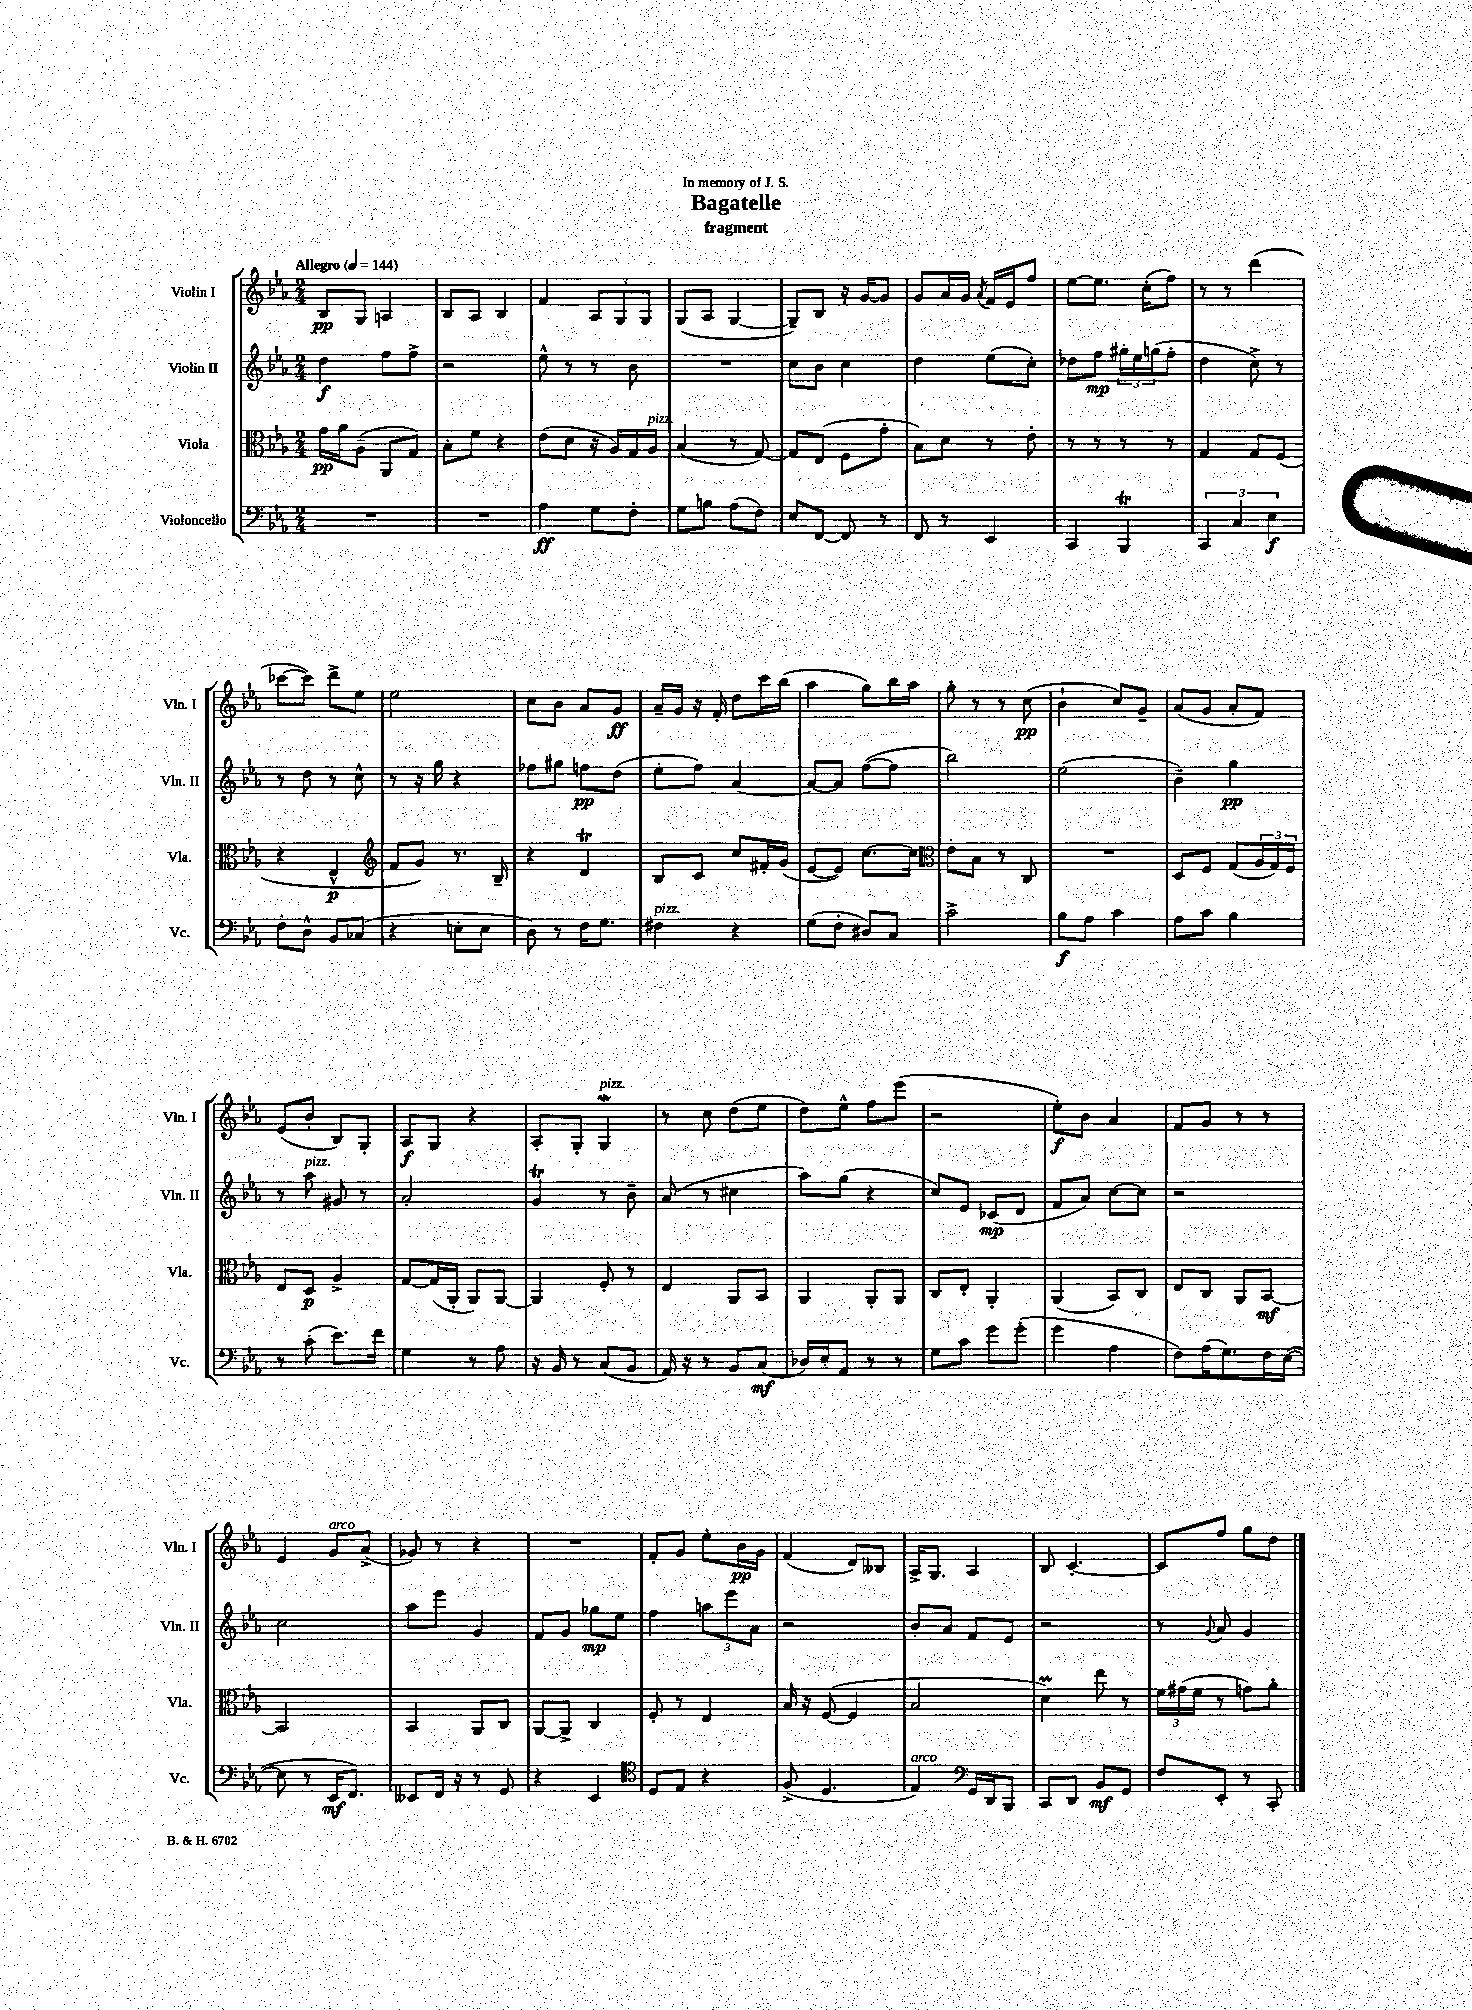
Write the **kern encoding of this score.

**kern	**kern	**kern	**kern
*staff4	*staff3	*staff2	*staff1
*clefF4	*clefC3	*clefG2	*clefG2
*k[b-e-a-]	*k[b-e-a-]	*k[b-e-a-]	*k[b-e-a-]
*M2/4	*M2/4	*M2/4	*M2/4
*MM144	*MM144	*MM144	*MM144
2r	16g\LL	4dd\	8B-/L
.	16a-\J	.	.
.	(8A-~\J	.	8G/J
.	8AA-/L	8ff\L	4A/
.	8G/J)	8ff^\J	.
=	=	=	=
2r	8B-'\L	2r	8B-/L
.	8f\J	.	8A-/J
.	4r	.	4B-/
=	=	=	=
4A-\	(8e-\L	8ee-^^\	4f/
.	8d\J	8r	.
8G\L	16r	8r	12A-/L
.	16A-/LL)	.	.
.	.	.	12G/
8F'\J	16G/	8b-\	.
.	.	.	12G/J
.	16A-/JJ	.	.
=	=	=	=
8G\L	(4B-/	2r	(8G/L
8B\J	.	.	8A-/J
(8A-\L	8r	.	[4G/
8F\J)	[8G/)	.	.
=	=	=	=
8E-/L	8G/]L	8cc\L	8G~/]L)
[8FF/J	(8E-/J	8b-\J	8B-/J
8FF/]	8F\L	4cc\	16r
.	.	.	[16g/LK
8r	8g'\J	.	8g/]J
=	=	=	=
8FF/	8B-\L)	4dd\	8g/L
8r	8d\J	.	16a-/L
.	.	.	16g/JJ
.	.	.	8qa-/
4EE-/	8r	(8ee-\L	16f/LL
.	.	.	16e-/J
.	8e-'\	8cc'\J)	8ff/J
=	=	=	=
4CC/	8r	8dd-\L	[8ee-\L
.	8r	8ff\J	8.ee-\]J
4BBB-/	8r	24gg#'\LL	.
.	.	24ee-\	.
.	.	.	(16cc'\LK
.	.	(24gg\J	.
.	8r	8ff'\J	8ff\J)
=	=	=	=
6CC/	4G/	4dd\	8r
.	.	.	8r
6C/	.	.	.
.	8G/L	8cc^\)	(4ddd\
6E-\	.	.	.
.	(8F/J	8r	.
=	=	=	=
8F'\L	4r	8r	[8ccc-\L
8D^^\J	.	8dd\	8ccc-\]J)
8BB-/L	4E-^^/	8r	8ddd^\L
(8C-/J	.	8cc^^\	8ee-\J
=	=	=	=
*	*clefG2	*	*
4r	8f/L	8r	2ee-\
.	8g/J)	16r	.
.	.	16gg\	.
8E'\L	8.r	4r	.
8E\J	.	.	.
.	16B-~/	.	.
=	=	=	=
8D\)	4r	8ff-\L	8cc\L
8r	.	8gg#\J	8b-\J
16F\LK	4d/	8ff\L	8a-/L
8.G\J	.	.	.
.	.	(8dd\J	8g/J
=	=	=	=
4F#\	8B-/L	8ee-'\L	16a-~/LL
.	.	.	16g/JJ
.	8c/J	8ff\J)	16r
.	.	.	16f'/
4r	8cc/L	[4a-/	8dd\L
.	16f#'/L	.	16ccc\L
.	(16g/JJ	.	(16bb-\JJ
=	=	=	=
(8G\L	[8e-/L	8a-/_L	4aa-\
8F'\J	8e-/]J)	8a-/]J	.
8D#/L)	[8.cc\L	([8ff\L	8gg\L)
8C/J	.	8ff\]J	16bb-\L
.	16cc\]Jk	.	16aa-\JJ
=	=	=	=
*	*clefC3	*	*
2c^\	8e-'\L	2bb-\)	8gg'\
.	8B-\J	.	8r
.	8r	.	8r
.	8C/	.	(8cc\
=	=	=	=
8B-\L	2r	(2ee-\	4b-`\
8A-\J	.	.	.
4c\	.	.	8cc/L)
.	.	.	8g~/J
=	=	=	=
8A-\L	8D/L	4b-~\)	(8a-/L
8c\J	8F/J	.	8g/J
4B-\	(8G/L	4gg\	8a-'/L
.	24A-/L	.	8f/J)
.	24G/)	.	.
.	24F/JJ	.	.
=	=	=	=
8r	8E-/L	8r	(8e-/L
(8c'\	8D/J	8aa-\	8b-'/J
8.e-\L)	4A-^/	8g#/	8B-/L)
.	.	8r	8G'/J
16f\Jk	.	.	.
=	=	=	=
4G\	[8G/L	2a-'/	8A-/L
.	(16G/]L	.	8G/J
.	16AA-'/JJ	.	.
8r	8AA-/L)	.	4r
8A-\	[8AA-/J	.	.
=	=	=	=
16r	4AA-/]	4g/	8A-'/L
16BB-/	.	.	.
8r	.	.	8G'/J
(8C/L	8F'/	8r	4G/
8BB-/J	8r	8b-~\	.
=	=	=	=
16AA-/)	4E-/	(8a-/	8r
16r	.	.	.
8r	.	8r	8cc\
8BB-/L	8AA-/L	4cc#\	(8dd\L
(8C/J	8BB-/J	.	8ee-\J
=	=	=	=
16D-/LL)	4AA-/	8aa-\L)	8dd\L)
16E-'/J	.	.	.
8AA-/J	.	(8gg\J	8ee-^^\J
8r	8AA-'/L	4r	8ff\L
8r	8AA-/J	.	(8eee-\J
=	=	=	=
8G\L	8C/L	8cc/L)	2r
8c\J	8E-'/J	8e-/J	.
8g\L	4AA-'/	(8c-/L	.
(8g'\J	.	8d/J	.
=	=	=	=
4g\	(4AA-/	8f/L	8ee-'\L)
.	.	8a-/J)	8b-\J
4A-\	8BB-/L)	[8cc\L	4a-/
.	8C/J	8cc\]J	.
=	=	=	=
8F\L)	8E-/L	2r	8f/L
(16A-\K	8C/J	.	8g/J
8.G\)	.	.	.
.	8AA-/L	.	8r
16F\L	[8BB-/J	.	8r
([16E-\JJ	.	.	.
=	=	=	=
8E-\]	2BB-/]	2cc\	4e-/
8r	.	.	.
16EE-/LK	.	.	8g/L
8.FF/J)	.	.	.
.	.	.	(8a-^/J
=	=	=	=
8EE--/L	4BB-/	8aa-\L	8g-/)
16FF/Jk	.	8eee-\J	8r
16r	.	.	.
8r	8AA-/L	4g/	4r
8GG/	8C/J	.	.
=	=	=	=
4r	[8AA-/L	8f/L	2r
.	8AA-^/]J	8g/J	.
4EE-/	4C/	8gg-\L	.
.	.	8ee-\J	.
=	=	=	=
*clefC4	*	*	*
8D/L	8F'/	4ff\	8f'/L
8E-/J	8r	.	8g/J
4r	4E-/	12aa\L	8ee-'\L
.	.	12eee-\	.
.	.	.	16b-\L
.	.	12a-\J	.
.	.	.	16g\JJ
=	=	=	=
(8F^/	16B-/	2r	(4f/
.	16r	.	.
4.D/	([8F/	.	.
.	4F/]	.	8d/L)
.	.	.	8B--/J
=	=	=	=
4E-/)	2B-/	8b-'/L	16A-^/LK
.	.	.	8.G/J
.	.	8a-/J	.
*clefF4	*	*	*
16GG/LL	.	8f/L	4A-/
16DD/J	.	.	.
8BBB-/J	.	8e-/J	.
=	=	=	=
8CC/L	4d\)	2r	8B-/
8DD/J	.	.	[4.c'/
8BB-/L	8ee-\	.	.
8GG/J	8r	.	.
=	=	=	=
8F/L	24f\LL	8r	8c/]L
.	(24g#\	.	.
.	24f\JJ	.	.
.	.	8qqg/	.
8EE-'/J	8r	8a-/	8ff/J
8r	8g\L)	4g/	8gg\L
8CC'/	8a-'\J	.	8dd\J
==	==	==	==
*-	*-	*-	*-
